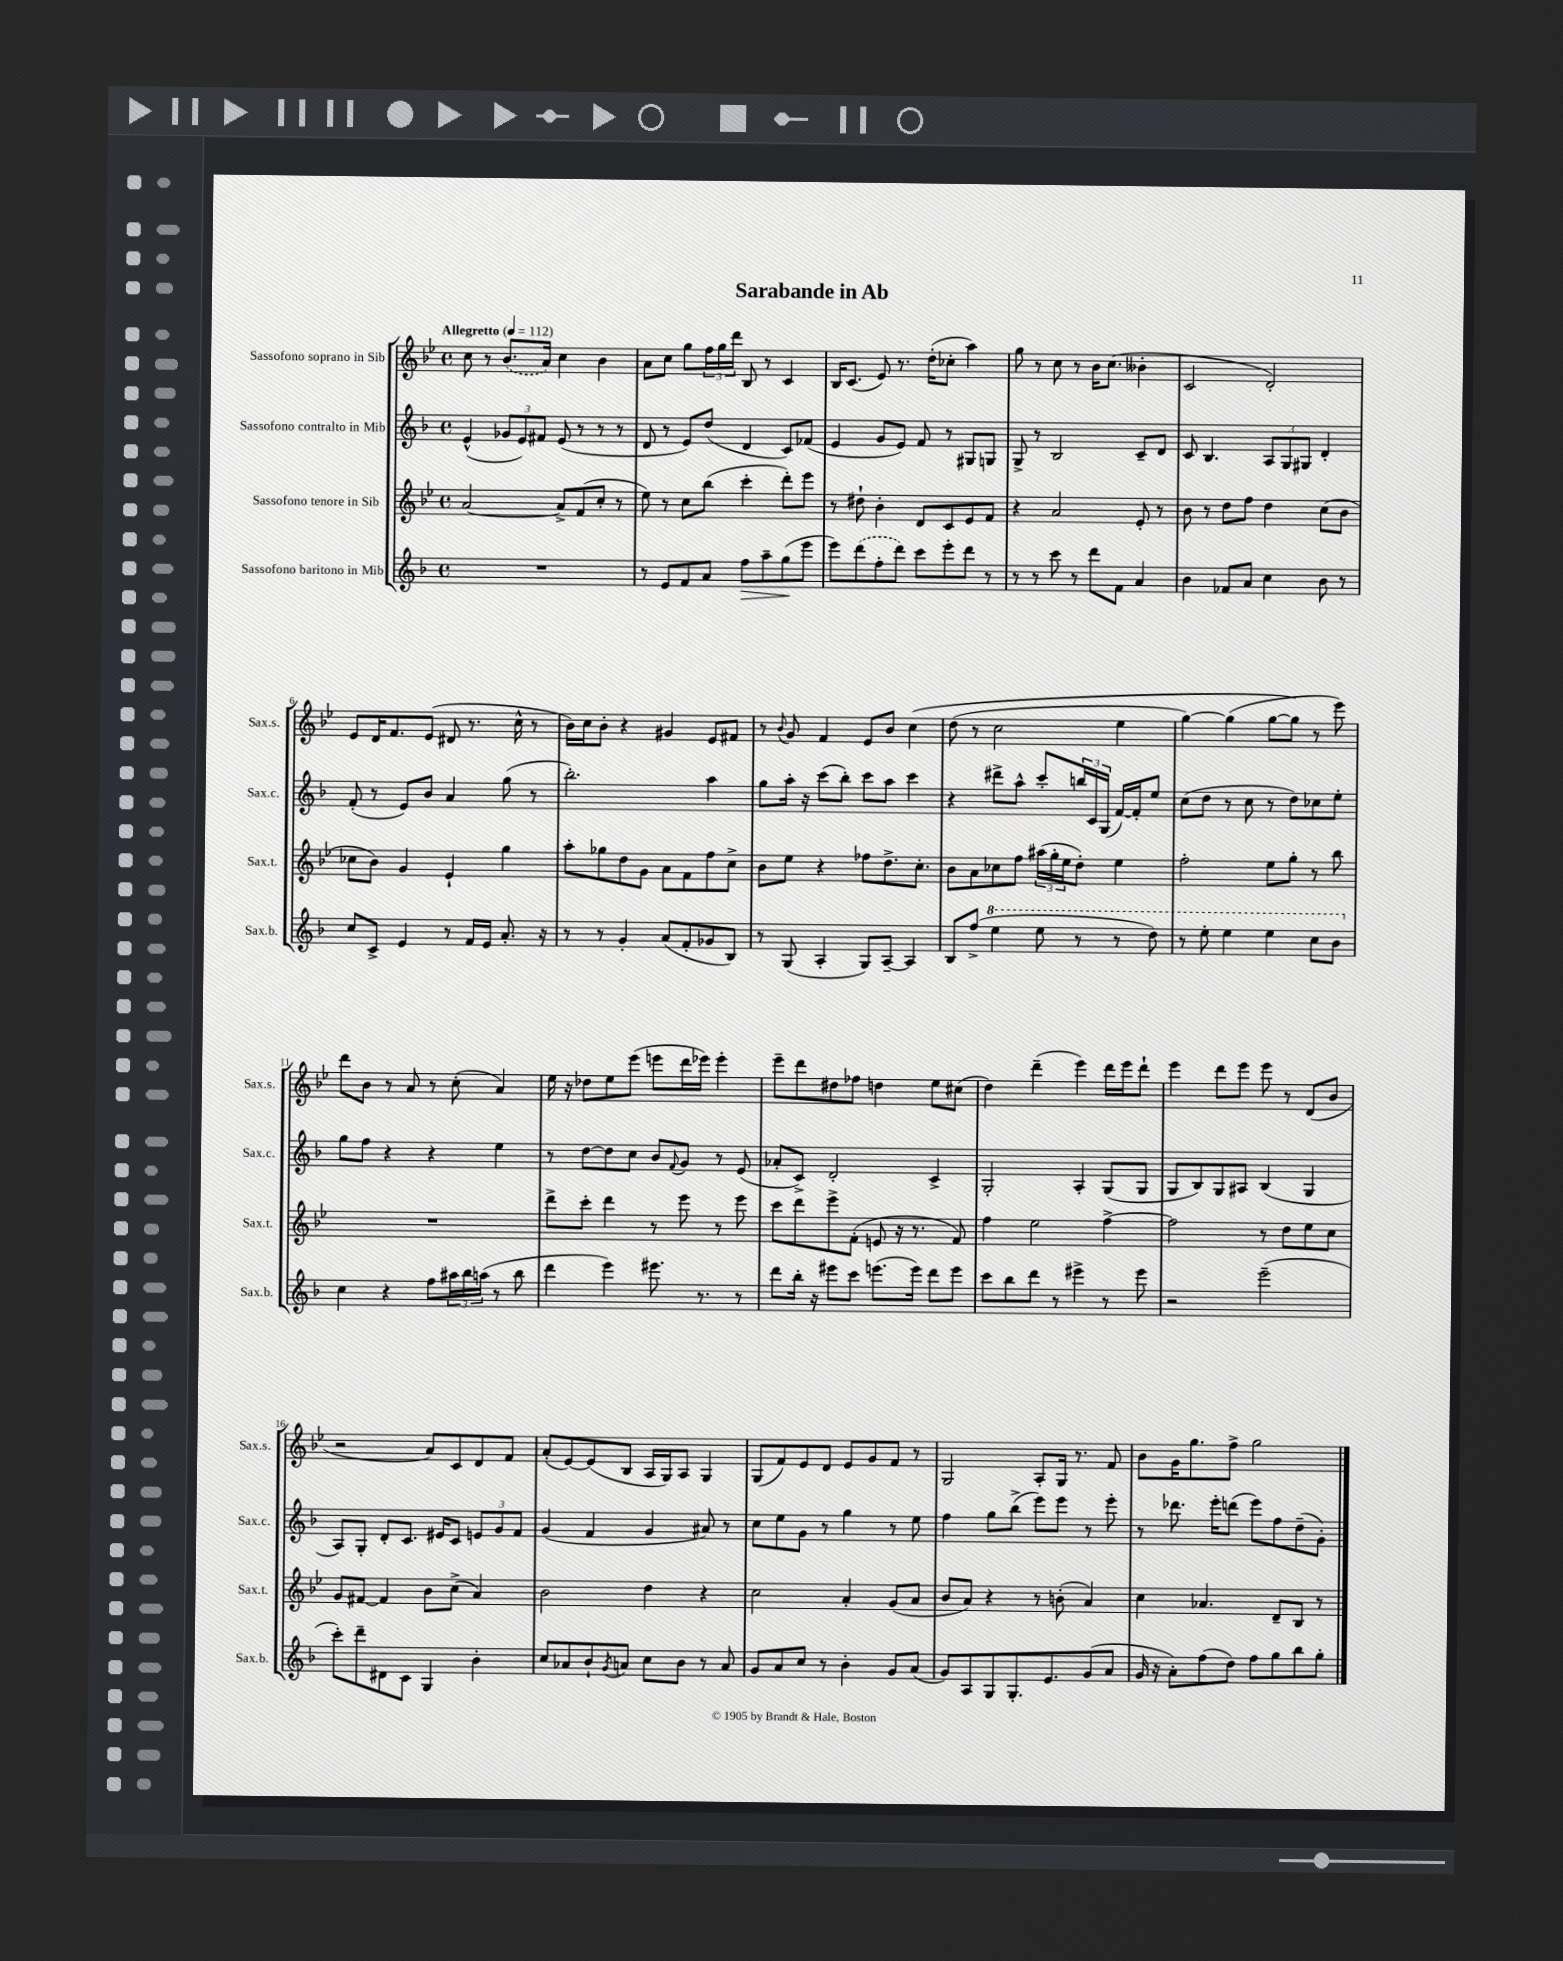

**kern	**kern	**kern	**kern
*staff4	*staff3	*staff2	*staff1
*clefG2	*clefG2	*clefG2	*clefG2
*k[b-]	*k[b-e-]	*k[b-]	*k[b-e-]
*M4/4	*M4/4	*M4/4	*M4/4
*met(c)	*met(c)	*met(c)	*met(c)
*MM112	*MM112	*MM112	*MM112
1r	[2a/	(4e^^/	8cc\
.	.	.	8r
.	.	12g-/L	(8.b-/L
.	.	12e/)	.
.	.	12f#/J	.
.	.	.	16a/Jk)
.	8a^/]L	(8e/	4cc\
.	(8f/	8r	.
.	8cc'/J	8r	4b-\
.	8r	8r	.
=	=	=	=
8r	8ee-\)	8d/	8a\L
8e/L	8r	8r	8cc\J
8f/	8cc\L	8e/L)	8gg\L
8a/J	(8bb-\J	(8dd/J	24ff\L
.	.	.	24gg\
.	.	.	24ddd\JJ
8ff\L	4ccc'\	4d/	8B-/
8aa~\	.	.	8r
(8gg\	8ddd'\L)	8c/L)	4c/
8eee\J	8eee-\J	(8f-/J	.
=	=	=	=
8eee\L)	8r	4e/	16B-/LK
.	.	.	(8.c/J
(8ddd\	8dd#`\	.	.
8ff'\	4b-'\	8g/L	8e-/)
8ddd\J)	.	8e/J)	8.r
8ccc\L	8d/L	8f/	.
.	.	.	(16dd'\LK
8eee'\	8c/	8r	8cc-'\J
8ddd\J	8e-/	8G#/L	4aa\)
8r	8f/J	8G/J	.
=	=	=	=
8r	4r	8G^/	8gg\
8r	.	8r	8r
8ccc\	2a/	2B-/	8cc\
8r	.	.	8r
8ddd\L	.	.	16b-\LK
.	.	.	(8.cc\J
8f\J	.	.	.
4a/	8e-'/	8c~/L	4b--'\
.	8r	8d/J	.
=	=	=	=
4b-\	8b-\	8c/	2c/
.	8r	4.B-/	.
8f-/L	8dd\L	.	.
8a/J	8ff\J	.	.
4cc\	4dd\	12A/L	2d'/)
.	.	12G/	.
.	.	12G#/J	.
8b-\	(8cc\L	4d'/	.
8r	8b-\J	.	.
=	=	=	=
8cc/L	8cc-\L	(8f'/	8e-/L
8c^/J	8b-\J)	8r	16d/K
.	.	.	8.f/
4e/	4g/	8e/L)	.
.	.	8b-/J	(8e-/J
8r	4e-`/	4a/	8d#/
16f/LL	.	.	8.r
16e/JJ	.	.	.
8.a'/	4gg\	(8gg\	.
.	.	.	16cc^^\
.	.	8r	8r
16r	.	.	.
=	=	=	=
8r	8aa'\L	2.bb-'\)	16b-\LL)
.	.	.	16cc\J
8r	8gg-\	.	8b-'\J
4g'/	8dd\	.	4r
.	8g\J	.	.
(8a/L	8a\L	.	4g#/
8f'/	8f\	.	.
8g-/	8ff\	4aa\	8e-/L
8B-/J)	8cc^\J	.	8f#/J
=	=	=	=
8r	8b-\L	8gg\L	8r
.	.	.	8qqb-/
(8G/	8ee-\J	16aa'\Jk	8g/
.	.	16r	.
4A'/	4r	(8ccc\L	4f/
.	.	8bb-'\J)	.
8G/L)	8ff-\L	8ccc\L	8e-/L
[8A~/J	8.dd^\	8aa\J	8b-/J
4A/]	.	4ccc\	&(4cc\
.	8.cc'\J	.	.
=	=	=	=
8B-/L	8b-\L	4r	(8dd\
(8ff^/J	8a\	.	8r
4eee\	8cc-\	8ddd#^\L	2cc\
.	8ff\J	8aa^^\J	.
8eee\	(24aa#\LL	8ccc'/L	.
.	24gg'\	.	.
.	24ee-\J	.	.
8r	8dd'\J)	24bb/L	.
.	.	24c/	.
.	.	(24G/JJ	.
8r	4ee-\	[16f/LL)	4ee-\
.	.	16f'/]J	.
8ddd\)	.	8ee/J	.
=	=	=	=
8r	2ff'\	(8cc\L	[4gg\)
8eee'\	.	8dd\J	.
4eee\	.	8r	(4gg\]
.	.	8cc\	.
4eee\	8ee-\L	8r	[8gg\L
.	8gg'\J	8dd\L)	8gg\]J&)
8ccc\L	8r	8cc-\	8r
8bb-\J	8bb-\	8ee'\J	8eee-\)
=	=	=	=
4cc\	1r	8gg\L	8ddd\L
.	.	8ff\J	8b-\J
4r	.	4r	8r
.	.	.	8a/
8ff\L	.	4r	8r
24aa#\L	.	.	(8cc'\
24bb-\	.	.	.
(24aa\JJ	.	.	.
8r	.	4ee\	4a/)
8bb-\	.	.	.
=	=	=	=
4ddd\	8ddd^\L	8r	16ee-\
.	.	.	16r
.	8ccc'\J	[8dd\L	8dd-\L
4eee\)	4ddd\	8dd\]	8ee-\
.	.	8cc\J	(8eee-\J
8.eee#\	8r	8b-/L	8eee\L
.	.	8qqf/	.
.	8eee-\	8g/J	16ddd\L
8.r	.	.	16eee-\JJ)
.	8r	8r	4eee-'\
8r	8eee-\	(8e/	.
=	=	=	=
8ddd\L	8ccc\L	8a-'/L	8eee-~\L
16bb-'\Jk	8ddd\	8c^/J)	8ddd\
16r	.	.	.
8eee#\L	8eee-^\	2d'/	8dd#\
8ccc\J	(8f'\J	.	8ff-\J
(8.eee\L	8e/	.	4dd\
.	16r	.	.
16eee\Jk)	8.r	.	.
8ddd\L	.	4c^/	8ee-\L
8eee\J	8f/)	.	(8cc#\J
=	=	=	=
8ccc\L	4ff\	2G'/	4dd\)
8bb-\	.	.	.
8ddd\J	2ee-\	.	(4ddd~\
8r	.	.	.
4eee#^\	.	4A'/	4eee-\)
8r	[4ff^\	(8G/L	16ddd\LL
.	.	.	16eee-\J
8eee#\	.	8G/J	8ddd`\J
=	=	=	=
2r	2ff\]	8G/L	4eee-\
.	.	8B-/)	.
.	.	8G/	8ddd\L
.	.	8A#/J	8eee-\J
(2eee~\	8r	(4B-/	8eee-\
.	8dd\L	.	8r
.	8ee-\	4G/	(8d/L
.	8cc\J	.	8b-/J
=	=	=	=
8ccc'\L)	8g/L	8A/L)	2r
8ddd~\	[8f#/J	8G'/J	.
8d#\	4f#/]	8d'/L	.
8c\J	.	8.c/J	.
4G/	8b-\L	.	8a/L)
.	.	16e#/LK	.
.	(8cc^\J	8c/J	8c/
4b-'\	4a/)	12e/L	8d/
.	.	12g/	.
.	.	.	8f/J
.	.	12f/J	.
=	=	=	=
8cc/L	2b-\	(4g/	(8a'/L
8a-/	.	.	[8e-/)
8b-`/	.	4f/	(8e-/]
8qg/	.	.	.
8a/J	.	.	8B-/J
8cc\L	4dd\	4g/	16A/LL
.	.	.	16G/J)
8b-\J	.	.	8A/J
8r	4r	8a#/)	4G/
8a/	.	8r	.
=	=	=	=
8g/L	2cc\	8cc\L	(8G/L
8a/	.	8ee\	8f/)
8cc/J	.	8g\J	8e-/
8r	.	8r	8d/J
4b-'\	4a'/	4gg\	8e-/L
.	.	.	8g/
8g/L	(8g/L	8r	8f/J
(8a/J	8a/J	8ee\	8r
=	=	=	=
8g/L)	8b-/L	4ff\	2G/
8A/	8a/J)	.	.
8G/	4r	8gg\L	.
8.G'/	.	(8bb-^\J	.
.	8r	8eee\L)	8A'/L
8.e/	.	.	.
.	(8b'\	8eee\J	16G/Jk
.	.	.	8.r
(8g/	4a/)	8r	.
8a/J	.	8eee'\	8f/
=	=	=	=
16g/	4cc\	8r	8b-\L
16r	.	.	.
8a'\L)	.	8.ddd-\	16g\K
.	.	.	8.gg\
(8ff\	4.a-/	.	.
.	.	16eee'\LK	.
8dd\J)	.	(8ddd\J	8ff^\J
8ff\L	.	8eee\L)	2gg\
8gg\	8d~/L	8ff\	.
8bb-\	8B-/J	(8dd~\	.
8gg'\J	8r	8g'\J)	.
==	==	==	==
*-	*-	*-	*-
